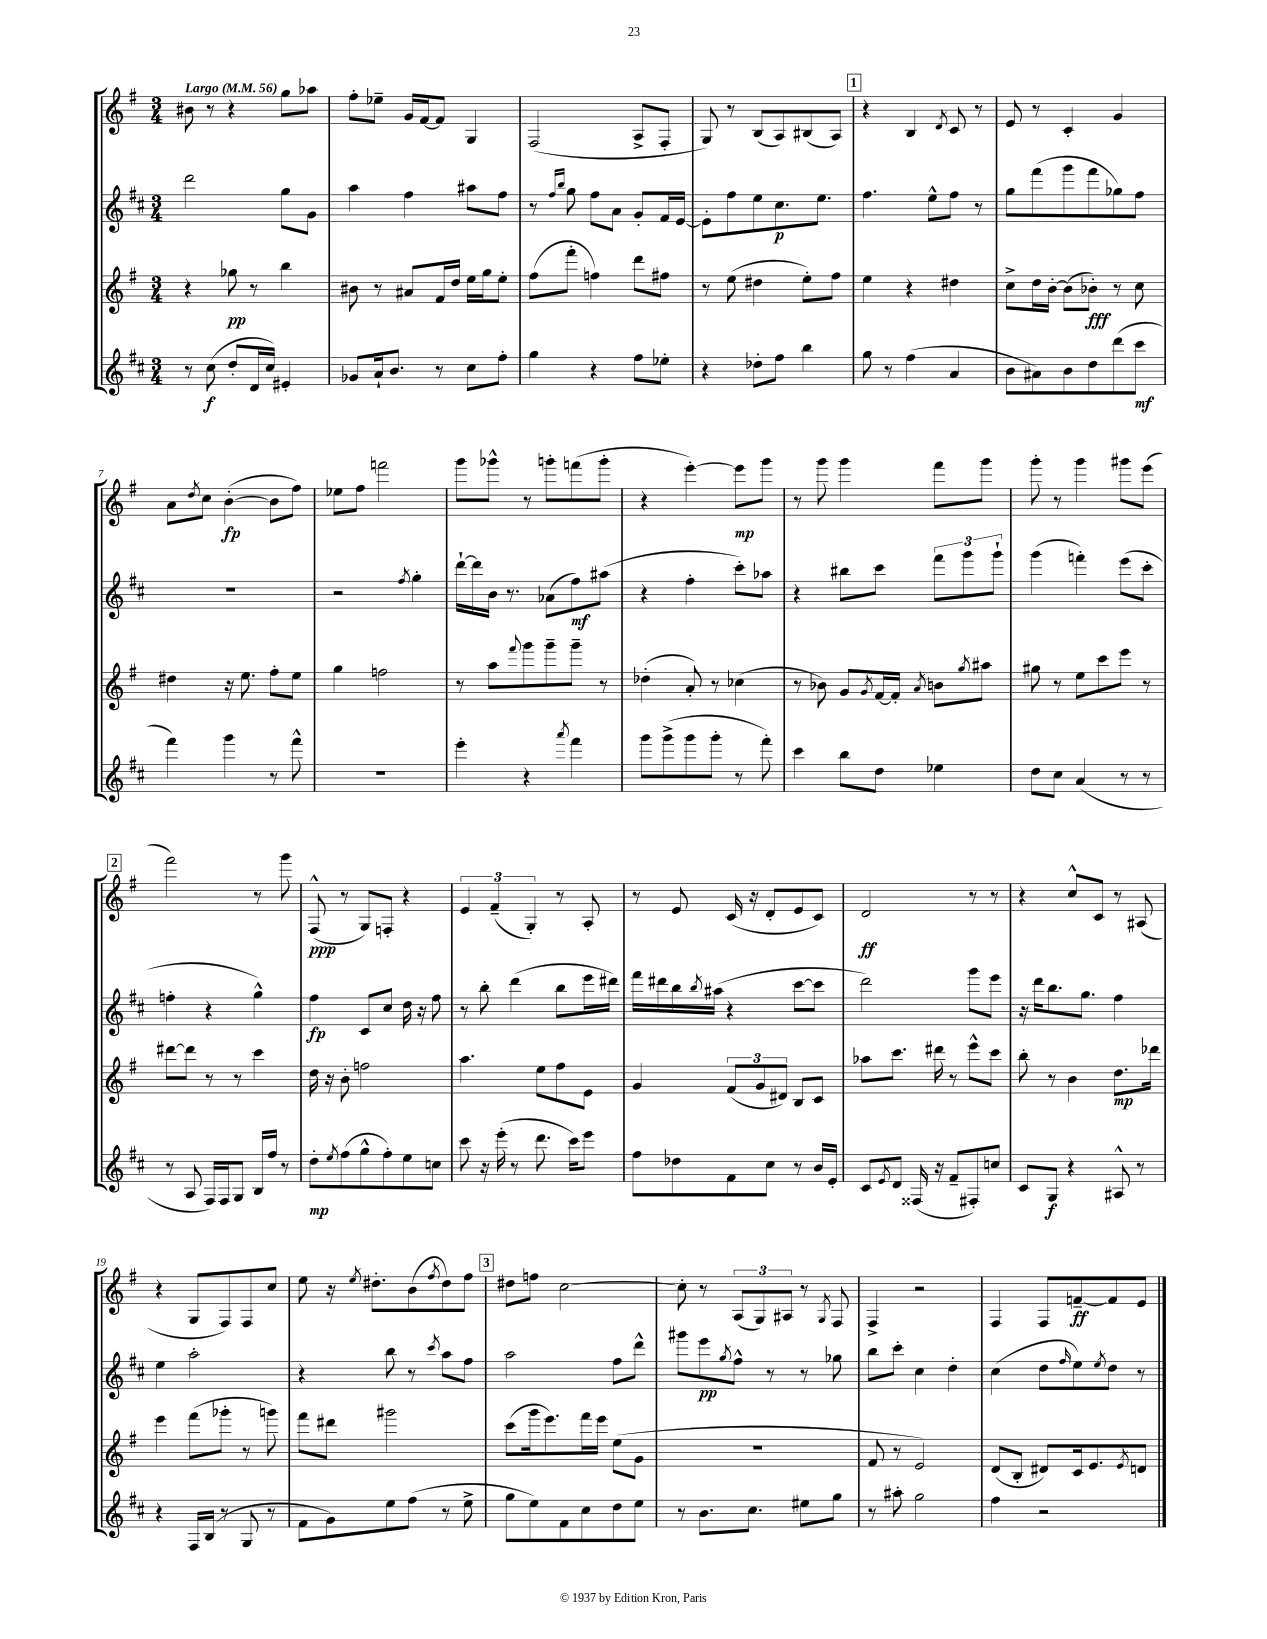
<<
\new StaffGroup <<
\new Staff = "s0" {
    \clef treble \key g \major \numericTimeSignature \time 3/4 \tempo "Largo" 4 = 56
    bis'8 r8 r4 g''8 aes''8 |
    fis''8-. ees''8-- g'16 fis'16~ fis'8 g4 |
    fis2( a8-> fis8-. |
    g8) r8 b8( a8) bis8( a8) |
    \mark \markup { \box "1" } r4 b4 \acciaccatura { d'8 } c'8 r8 |
    e'8 r8 c'4-. g'4 |
    a'8 \acciaccatura { d''8 } c''8 b'4~-.\fp( b'8 fis''8) |
    ees''8 fis''8 f'''2 |
    g'''8 ges'''8-^ r8 g'''8-. f'''8( g'''8-. |
    r4 e'''4~-.) e'''8\mp g'''8 |
    r8 g'''8 g'''4 fis'''8 g'''8 |
    g'''8-. r8 g'''4 gis'''8 e'''8( |
    \mark \markup { \box "2" } fis'''2) r8 g'''8 |
    fis8-^\ppp( r8 g8) f8-. r4 |
    \tuplet 3/2 { e'4 fis'4--( g4-.) } r8 a8-. |
    r8 e'8 c'16( r16 d'8-. e'8 c'8) |
    d'2\ff r8 r8 |
    r4 c''8-^ c'8 r8 ais8( |
    r4 g8 fis8) fis8 c''8 |
    e''8 r16 \acciaccatura { e''8 } dis''8.-. b'8( \acciaccatura { fis''8 } dis''8) fis''8 |
    \mark \markup { \box "3" } dis''8 f''8 c''2~ |
    c''8-. r8 \tuplet 3/2 { a8( g8) ais8 } r8 \acciaccatura { g8 } fis8 |
    fis4-> r2 |
    fis4 fis8 f'8~--\ff f'8 e'8 \bar "|." |
}
\new Staff = "s1" {
    \clef treble \key d \major \numericTimeSignature \time 3/4
    d'''2 g''8 g'8 |
    a''4 fis''4 ais''8 fis''8 |
    r8 \grace { fis''16 b''16 } g''8 fis''8 a'8 g'8-. fis'16 e'16~ |
    e'8-. fis''8 e''8 cis''8.\p e''8. |
    \mark \markup { \box "1" } fis''4. e''8-^ fis''8 r8 |
    g''8 fis'''8( g'''8 fis'''8 ges''8) fis''8 |
    R2. |
    r2 \acciaccatura { fis''8 } g''4-. |
    d'''16~-! d'''16 b'16 r8. aes'8( fis''8\mf) ais''8( |
    r4 fis''4-. cis'''8-.) aes''8 |
    r4 bis''8 cis'''8 \tuplet 3/2 { fis'''8 g'''8 g'''8-! } |
    g'''4( f'''4-.) e'''8( cis'''8-. |
    \mark \markup { \box "2" } f''4-. r4 g''4-^) |
    fis''4\fp cis'8 cis''8 d''16 r16 fis''8 |
    r8 b''8-. d'''4( b''8 e'''16 dis'''16) |
    fis'''16 dis'''16 b''16 \acciaccatura { b''8 } ais''16( r4 cis'''8~ cis'''8 |
    d'''2) g'''8 e'''8 |
    r16 d'''16 b''8. g''8. fis''4 |
    e''4 a''2-. |
    r4 b''8 r8 \acciaccatura { cis'''8 } a''8 fis''8 |
    \mark \markup { \box "3" } a''2 fis''8 d'''8-^ |
    gis'''8 e'''8\pp \acciaccatura { g''8 } fis''8-^ r8 r8 ges''8 |
    b''8 cis'''8-. cis''4 d''4-. |
    cis''4( d''8 \grace { fis''16 } e''8) \acciaccatura { e''8 } d''8 r8 \bar "|." |
}
\new Staff = "s2" {
    \clef treble \key g \major \numericTimeSignature \time 3/4
    r4 ges''8\pp r8 b''4 |
    bis'8 r8 ais'8 fis'16 d''16 e''16 g''16 e''8-. |
    fis''8( fis'''8-. f''4) d'''8 fis''8 |
    r8 e''8( dis''4 e''8-.) fis''8 |
    \mark \markup { \box "1" } e''4 r4 dis''4 |
    c''8-> d''16 b'16~-. b'8( bes'8-.\fff) r8 c''8 |
    dis''4 r16 e''8. fis''8-. e''8 |
    g''4 f''2 |
    r8 a''8 \appoggiatura { fis'''8 } g'''8 g'''8-- g'''8-- r8 |
    des''4-.( a'8-.) r8 ces''4( |
    r8 bes'8) g'8 \acciaccatura { g'8 } fis'16~ fis'16-. \acciaccatura { a'8 } b'8 \acciaccatura { g''8 } ais''8 |
    gis''8 r8 e''8 c'''8 e'''8 r8 |
    \mark \markup { \box "2" } dis'''8~ dis'''8 r8 r8 c'''4 |
    d''16 r16 b'8-. f''2 |
    a''4. e''8 fis''8 e'8 |
    g'4 \tuplet 3/2 { fis'8( g'8 dis'8) } b8 c'8 |
    aes''8 c'''8. dis'''16 r8 e'''8-^ c'''8 |
    b''8-. r8 b'4 d''8.\mp des'''16 |
    e'''4 fis'''8( ges'''8-. r8 g'''8) |
    fis'''8 dis'''8 gis'''2 |
    \mark \markup { \box "3" } c'''8( g'''16 e'''8.) fis'''16 e'''16 e''8( g'8 |
    R2. |
    fis'8 r8 e'2) |
    d'8( b8-. dis'8) c'16 e'8. \acciaccatura { e'8 } d'8 \bar "|." |
}
\new Staff = "s3" {
    \clef treble \key d \major \numericTimeSignature \time 3/4
    r8 cis''8\f( d''8-. d'16 cis''16) eis'4-. |
    ges'8 a'16-! b'8. r8 cis''8 fis''8-. |
    g''4 r4 fis''8 ees''8-. |
    r4 des''8-. fis''8 b''4 |
    \mark \markup { \box "1" } g''8 r8 fis''4( a'4 |
    b'8 ais'8) b'8 d''8 d'''8( cis'''8\mf |
    fis'''4) g'''4 r8 fis'''8-^ |
    R2. |
    e'''4-. r4 \acciaccatura { a'''8 } fis'''4 |
    g'''8 g'''8->( g'''8 g'''8-. r8 fis'''8-.) |
    cis'''4 b''8 d''8 ees''4 |
    d''8 cis''8 a'4( r8 r8 |
    \mark \markup { \box "2" } r8 a8 fis16) fis16 g8 b16 fis''16 r8 |
    d''8-.\mp \acciaccatura { e''8 } fis''8( g''8-^ fis''8-.) e''8 c''8 |
    cis'''8 r16 e'''16-.( r8 d'''8. cis'''16) e'''8 |
    fis''8 des''8 fis'8 cis''8 r8 b'16 e'16-. |
    cis'8 \acciaccatura { e'8 } d'8 fisis16( r16 fis'8-- fis8-.) c''8 |
    cis'8 g8\f r4 ais8-^ r8 |
    r4 fis16 b16( r8 g8 r8 |
    fis'8 g'8) e''8 fis''8( r8 e''8-> |
    \mark \markup { \box "3" } g''8 e''8) fis'8 cis''8 d''8 e''8 |
    r8 b'8. cis''8. eis''8 g''8 |
    r8 ais''8-. g''2 |
    fis''4 r2 \bar "|." |
}
>>
>>
